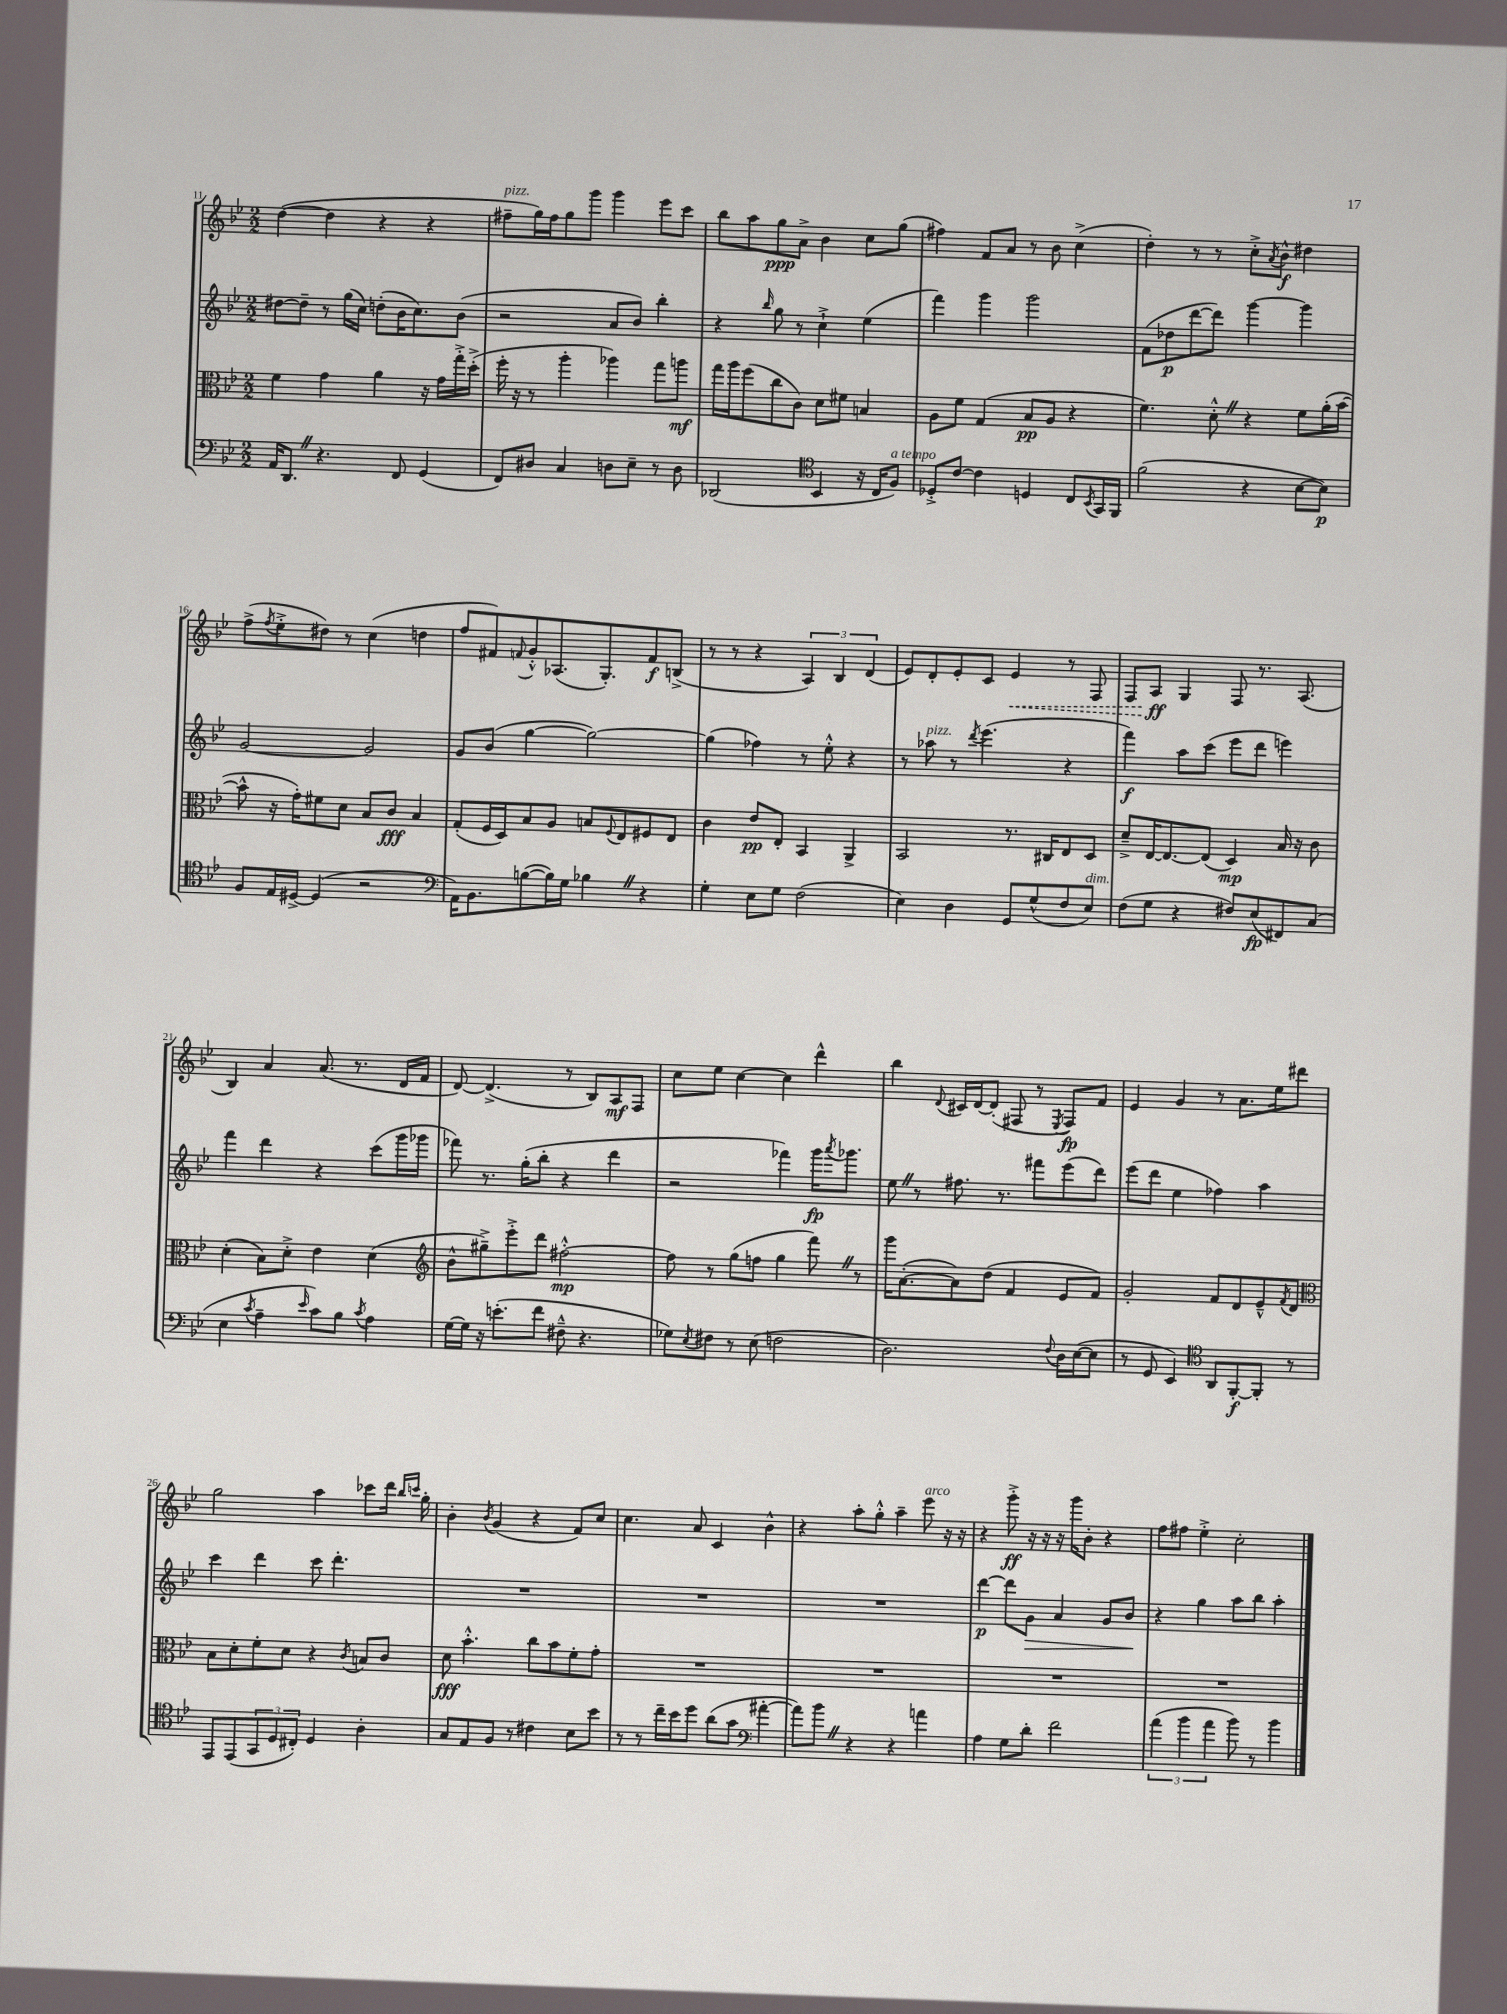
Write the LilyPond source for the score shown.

<<
\new StaffGroup <<
\new Staff = "s0" {
    \clef treble \key bes \major \numericTimeSignature \time 2/2
    d''4~( d''4 r4 r4 |
    fis''8--^\markup { \italic "pizz." } g''16) fis''16 g''8 g'''8 g'''4 ees'''8 c'''8 |
    bes''8 a''8 g''8\ppp a'8-> bes'4 c''8 g''8( |
    fis''4) f'8 a'8 r8 bes'8 c''4->( |
    d''4-.) r8 r8 c''8-.-> \acciaccatura { a'8 } bes'8-^\f dis''4 |
    f''8->( \acciaccatura { f''8 } ees''8-.-> dis''8) r8 c''4( d''4 |
    f''8 fis'8) \appoggiatura { f'8 } g'8-.-^ aes8.( g8.-.) f'8\f b8->( |
    r8 r8 r4 \tuplet 3/2 { a4) bes4 d'4( } |
    ees'8) d'8-. ees'8-. c'8 \once \override Hairpin.style = #'dashed-line ees'4\< r8 f8 |
    f8 a8\ff\! g4 f8 r8. a8.( |
    bes4) a'4 a'8.( r8. d'16 f'16 |
    d'8~) d'4.->( r8 bes8) a8\mf f8 |
    c''8 ees''8 c''4~ c''4 d'''4-^ |
    bes''4 \appoggiatura { d'8 } cis'16 d'16~ d'8-.( fis8 r8 \acciaccatura { ees8 } fis8\fp) f'8 |
    ees'4 g'4 r8 a'8. ees''16 dis'''8 |
    g''2 a''4 ces'''8 d'''16 \grace { bes''16 c'''16 } g''16-. |
    bes'4-. \acciaccatura { bes'8 } g'4( r4 f'8) c''8 |
    c''4. a'8 c'4 bes'4-^ |
    r4 a''8-. g''8-.-^ a''4-- ees'''8^\markup { \italic "arco" } r16 r16 |
    r4 g'''8-.->\ff r16 r16 r16 g'''16 bes'8-. r4 |
    f''8 fis''8 ees''4-.-> c''2-. \bar "|." |
}
\new Staff = "s1" {
    \clef treble \key bes \major \numericTimeSignature \time 2/2
    dis''8~ dis''8-- r8 g''16( c''16) d''8-.( bes'16 c''8.) bes'8( |
    r2 a'8 bes'8) bes''4-. |
    r4 \grace { bes''16 } g''8 r8 c''4-!-> ees''4( |
    f'''4) g'''4 g'''2 |
    f'8( des''8\p d'''8~ d'''8) g'''4~ g'''4 |
    g'2~ g'2 |
    g'8 bes'8( g''4~ g''2~) |
    g''4( fes''4) r8 ees''8-.-^ r4 |
    r8 aes''8^\markup { \italic "pizz." } r8 \acciaccatura { d'''8 } ees'''4.( r4 |
    f'''4\f) a''8 c'''8( ees'''8 d'''8 e'''4) |
    f'''4 d'''4 r4 c'''8( g'''16 ges'''16 |
    fes'''8) r8. g''16-.( bes''8-. r4 d'''4 |
    r2 fes'''4) g'''16\fp \acciaccatura { a'''8 } ges'''8. |
    ees''8 \once \override BreathingSign.text = \markup { \musicglyph "scripts.caesura.straight" } \breathe r8 fis''8. r8. fis'''8 ees'''8( d'''8) |
    ees'''8( d'''8 ees''4 fes''4) a''4 |
    c'''4 d'''4 c'''8 d'''4.-. |
    R1 |
    R1 |
    R1 |
    d'''4~\p d'''8 g'8\> a'4 g'8 bes'8\! |
    r4 g''4 a''8 bes''8 a''4-. \bar "|." |
}
\new Staff = "s2" {
    \clef alto \key bes \major \numericTimeSignature \time 2/2
    f'4 g'4 a'4 r16 g'16 g''16-.-> d''16-.->( |
    f''16-. r16 r8 a''4-. aes''4) g''8 a''8\mf |
    g''16 a''16 f''8( c''8 c'8) d'8 fis'8 b4 |
    a8 f'8 g4( bes8\pp a8 r4 |
    f'4.) d'8-.-^ \once \override BreathingSign.text = \markup { \musicglyph "scripts.caesura.straight" } \breathe r4 f'8 a'16-.( bes'16~ |
    bes'8-^ r16 g'16-.) fis'8 d'8 bes8 c'8\fff bes4 |
    g8-.( f16 d16) bes8 a8 b8 \appoggiatura { f8 } ees8 fis8 ees8 |
    c'4 ees'8\pp ees8-. bes,4 a,4-> |
    bes,2 r8. cis16 ees8 d8 |
    d'8---> ees16~ ees8.~ ees8( d4\mp) bes16 r16 c'8 |
    d'4-.( bes8) d'8-.-> ees'4 d'4( |
    \clef treble bes'8-^ gis''8--->) ees'''8-.-> d'''8 fis''2~-.-^\mp |
    fis''8 r8 g''8( f''8 g''4 f'''8) \once \override BreathingSign.text = \markup { \musicglyph "scripts.caesura.straight" } \breathe r8 |
    g'''16 a'8.~-.( a'8) d''8( f'4 ees'8 f'8) |
    g'2-. f'8 d'8 ees'8---^ \acciaccatura { f'8 } d'8 |
    \clef alto bes8 d'8-. f'8-. d'8 r4 \acciaccatura { c'8 } b8 c'8 |
    d'8\fff bes'4.-.-^ c''8 bes'8 f'8-. g'8-. |
    R1 |
    R1 |
    R1 |
    R1 \bar "|." |
}
\new Staff = "s3" {
    \clef bass \key bes \major \numericTimeSignature \time 2/2
    a,16 d,8. \once \override BreathingSign.text = \markup { \musicglyph "scripts.caesura.straight" } \breathe r4. f,8 g,4( |
    f,8) dis8 c4 d8 ees8-- r8 d8 |
    des,2( \clef tenor bes,4 r16 c16 f8^\markup { \italic "a tempo" }) |
    des8-.-> c'8~ c'4 d4 c8 \acciaccatura { bes,8 } g,16 f,16 |
    f'2( r4 bes8~ bes8\p) |
    f8 ees16 dis16~-> dis4( r2 |
    \clef bass a,16) bes,8. b8~( b16) g16 bes4 \once \override BreathingSign.text = \markup { \musicglyph "scripts.caesura.straight" } \breathe r4 |
    g4-. ees8 g8 f2( |
    ees4) d4 g,8 g8-^( f8 ees8^\markup { \italic "dim." }) |
    f8( g8 r4 fis8) ees8\fp( fis,8) c8( |
    ees4 \acciaccatura { c'8 } a4-- \grace { ees'16 } c'8) bes8 \acciaccatura { c'8 } a4 |
    g16~ g16 r16 e'8.-.( f'8 fis8---^ r4. |
    ges8) \acciaccatura { ees8 } fis8 r8 ees8( f2 |
    d2.) \appoggiatura { f8 } d16 ees16~( ees8 |
    r8 g,8 ees,4) \clef tenor a,8 f,8~-.\f f,8-. r8 |
    ees,8 ees,8( \tuplet 3/2 { g,8 d8 cis8-.) } d4 a4-. |
    g8 ees8 f8 r8 cis'4 bes8 bes'8 |
    r8 r8 c''16-- bes'16 d''8 a'8( g'8 \clef bass ais'4~-. |
    ais'8) bes'8 \once \override BreathingSign.text = \markup { \musicglyph "scripts.caesura.straight" } \breathe r4 r4 a'4 |
    a4 g8 d'8-. f'2 |
    \tuplet 3/2 { a'4( bes'4 a'4 } bes'8) r8 bes'4 \bar "|." |
}
>>
>>
\layout { \context { \Score currentBarNumber = #11 } }
